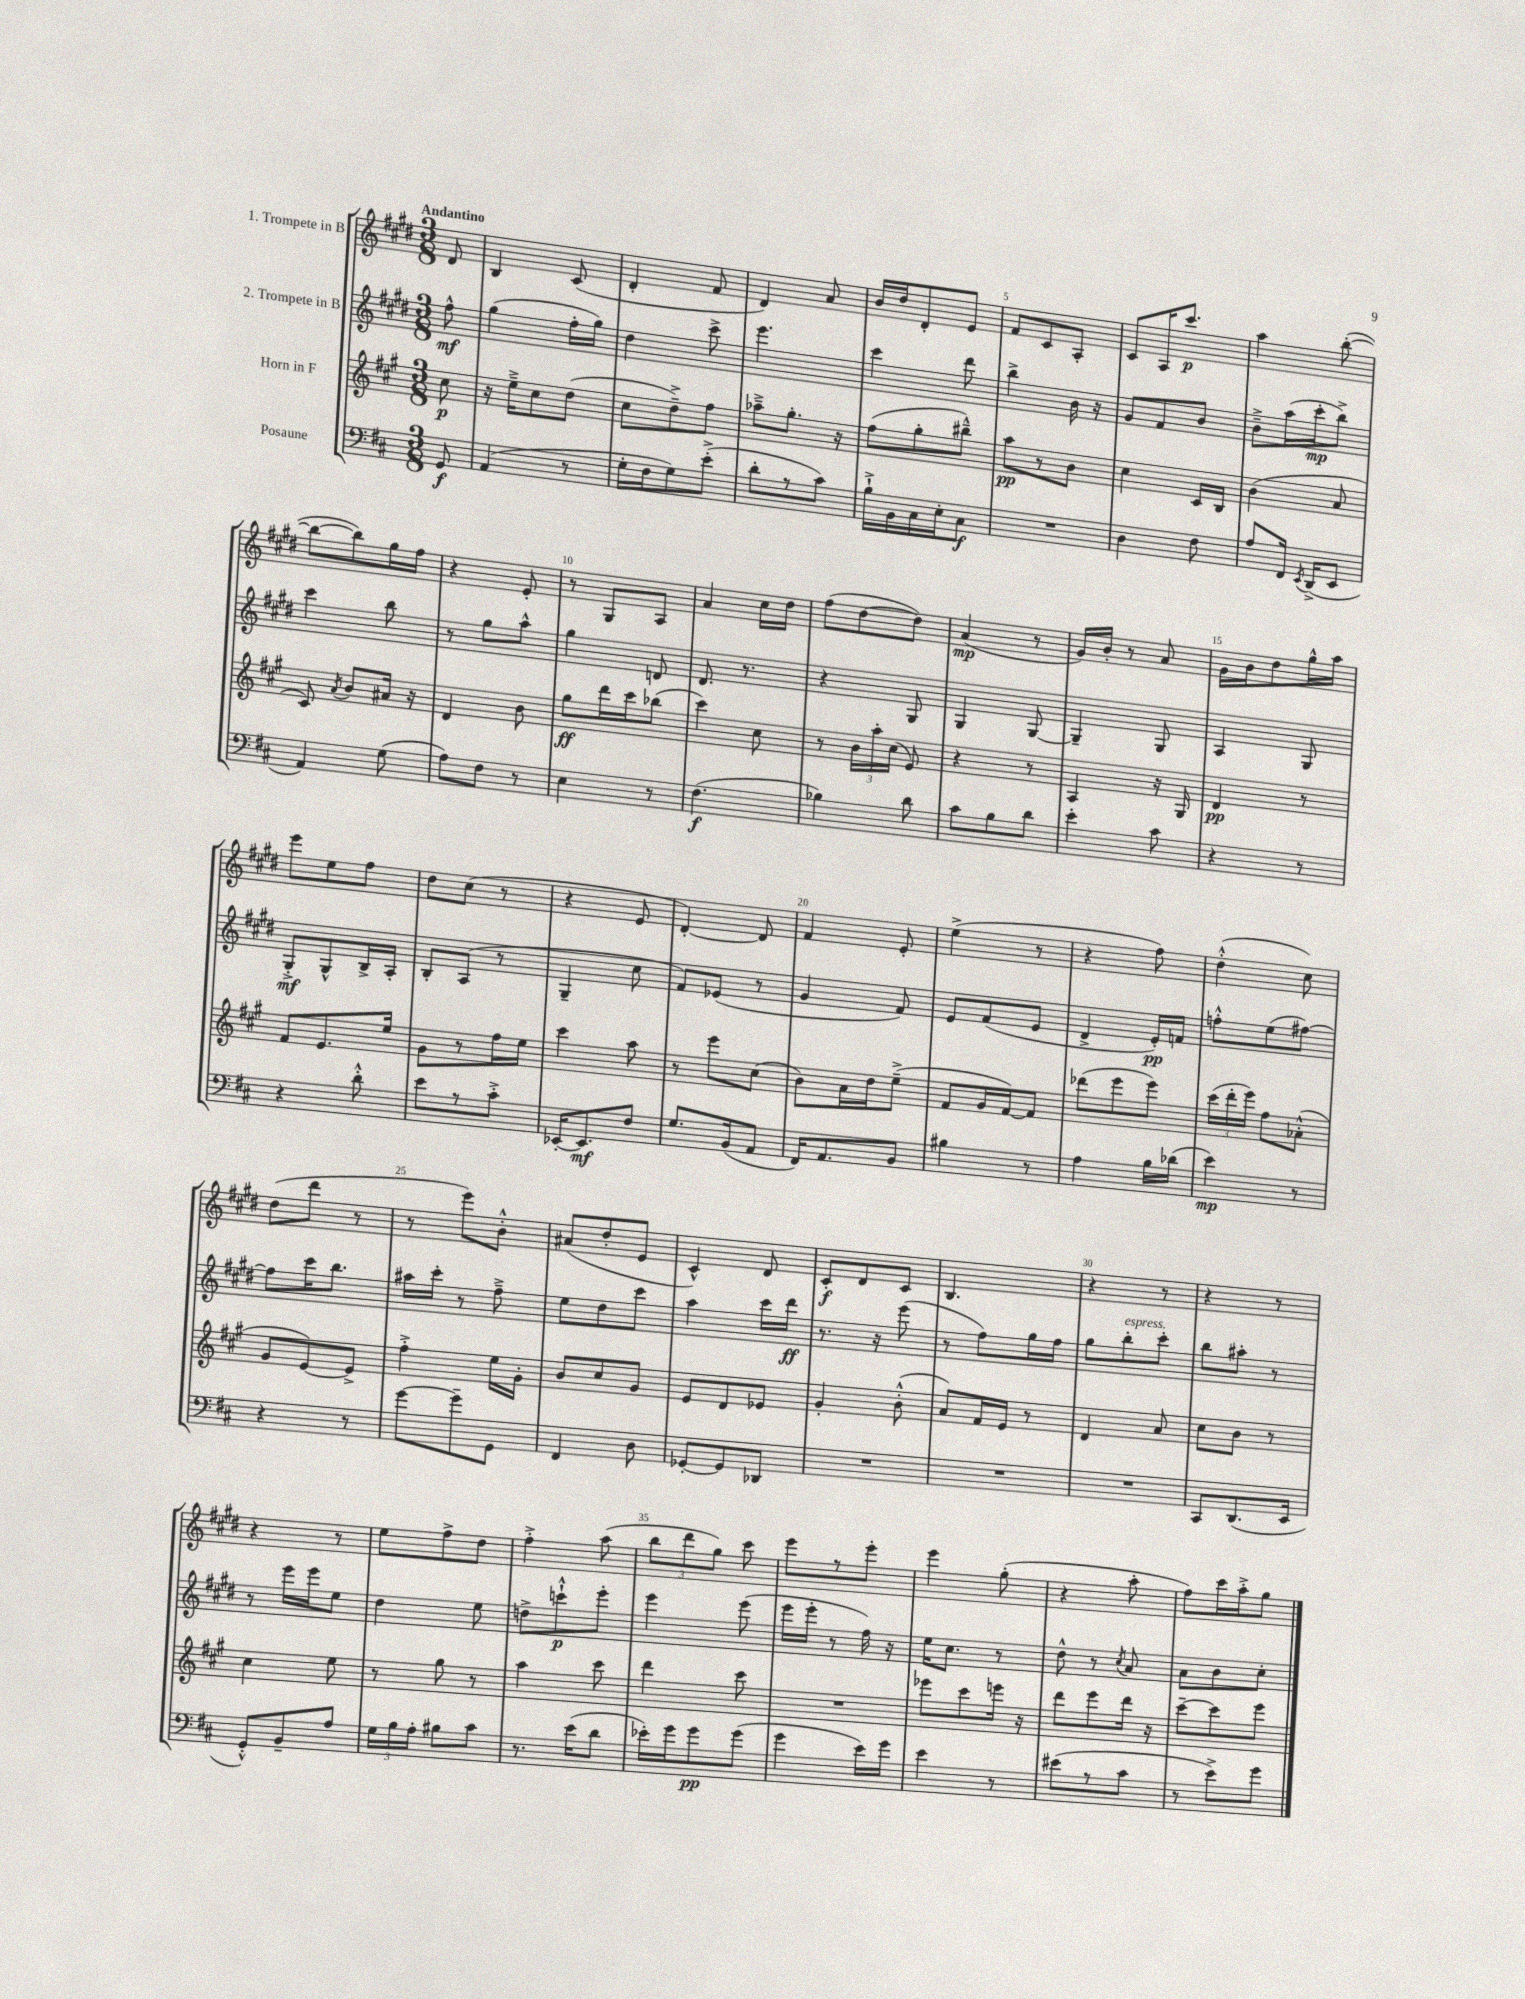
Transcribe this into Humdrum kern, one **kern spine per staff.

**kern	**kern	**kern	**kern
*staff4	*staff3	*staff2	*staff1
*clefF4	*clefG2	*clefG2	*clefG2
*k[f#c#]	*k[f#c#g#]	*k[f#c#g#d#]	*k[f#c#g#d#]
*M3/8	*M3/8	*M3/8	*M3/8
8GG	8cc#	8ff#^^	8d#
=	=	=	=
(4AA	16r	(4gg#	4B
.	16ee~^	.	.
.	8cc#	.	.
8r	(8dd	16ff#'	(8c#
.	.	16gg#)	.
=	=	=	=
16G'	8cc#	4dd#	4d#'
16F#	.	.	.
8G)	8dd~^)	.	.
(8e'^	8ff#	8ccc#^	8f#
=	=	=	=
8d'	8aa-~^	4.eee	4d#)
8r	8.gg#'	.	.
8c#)	.	.	8a
.	16r	.	.
=	=	=	=
16B`^	(8ff#	4ccc#	16b
16BB	.	.	16dd#
16C#	8gg#'	.	8d#'
16E'	.	.	.
8C#	8bb#~^^)	8ddd#	8e
=	=	=	=
4.r	8aa	4bb^	8f#
.	8r	.	8c#
.	8b	16b	8A'
.	.	16r	.
=	=	=	=
4D	4cc#	8g#	8c#
.	.	8f#	16A
.	.	.	8.ccc#
8F#	16c#	8b	.
.	16B	.	.
=	=	=	=
8A	(4b	8b~^	4aa
16FF#	.	(16aa	.
8qEE	.	.	.
(16DD^	.	16ccc#'	.
8EE	8a	8bb^)	([8bb'
=	=	=	=
4AA)	8c#)	4ccc#	8bb_
.	8qa	.	.
.	8b	.	8bb])
(8G	16a#	8bb	16gg#
.	16r	.	16ff#
=	=	=	=
8A)	4d	8r	4r
8F#	.	8gg#	.
8r	8b	8aa^^	8e'
=	=	=	=
4E	8gg#	4gg#	8r
.	16ddd	.	8G#
.	16ccc#	.	.
8r	(8bb-	8d	8A
=	=	=	=
(4.F#	4ccc#)	8.d#	4a
.	.	8.r	.
.	8cc#	.	16cc#
.	.	.	16dd#
=	=	=	=
4B-)	8r	4r	(8ff#
.	24b	.	[8dd#
.	24aa'	.	.
.	(24cc#	.	.
8d	8e)	8G#	8dd#])
=	=	=	=
8c#	4r	4G#	(4a
8B	.	.	.
8d	8r	[8G#	8r
=	=	=	=
4e'	4A	4G#~]	16g#)
.	.	.	16b'
.	.	.	8r
8c#	16r	8G#	8a
.	16G#	.	.
=	=	=	=
4r	4d	4A	16g#
.	.	.	16b
.	.	.	8dd#
8r	8r	8G#	16gg#^^
.	.	.	16aa
=	=	=	=
4r	8f#	8G#'^	8eee
.	8.e	8G#^^	8ee
8d'^^	.	16B^	8ff#
.	16ee	16A'	.
=	=	=	=
8e	8g#	8B'	8dd#
8r	8r	(8A	(8cc#
8c#'^	16ff#	8r	8r
.	16ee	.	.
=	=	=	=
[16EE-'	4ccc#	4G#~	4r
8.EE-]	.	.	.
8F#	8aa	8cc#	8e
=	=	=	=
8.G	8r	8f#)	[4d#')
.	8eee	(8e-	.
(16BB	.	.	.
8AA	(8cc#	8r	8d#]
=	=	=	=
16FF#)	8b)	4g#	4f#
8.AA	.	.	.
.	16a	.	.
.	16dd	.	.
8BB	(8ee~^	8f#)	8e'
=	=	=	=
4B#	8f#	8e	(4ee^
.	16g#	(8f#	.
.	[16f#)	.	.
8r	8f#]	8e	8r
=	=	=	=
4A	(8ddd-	4d#^	4r
.	8eee	.	.
16B	8eee)	16e')	8ff#)
(16d-	.	16f	.
=	=	=	=
4e)	(24ccc#	8ff'^^	(4dd#'^^
.	24ddd'	.	.
.	24eee)	.	.
.	8ff#	(8ee	.
8r	(8a-'^^	[8ff#)	8cc#)
=	=	=	=
4r	8g#	8ff#]	(8dd#
.	[8e)	16ccc#	8ddd#
.	.	8.bb	.
8r	8e^]	.	8r
=	=	=	=
[8g	4ff#'^	16aa#	8r
.	.	16ccc#'	.
8g~]	.	8r	8eee)
8GG	16ee	8ff#~^	8b'^^
.	16g#'	.	.
=	=	=	=
4FF#	8b	8ee	(8a#
.	8cc#	8dd#	8dd#'
8D	8g#	8ccc#	8e
=	=	=	=
[8GG-'	8e	4aa	4c#^^)
8GG-]	8d	.	.
8DD-	8e-	16ccc#	8d#
.	.	16ddd#	.
=	=	=	=
4.r	4g#'	8.r	8c#'
.	.	.	8d#
.	.	16r	.
.	(8b'^^	(8eee	8c#
=	=	=	=
4.r	8a)	8r	4.B
.	16f#	8ff#)	.
.	16e	.	.
.	8r	16gg#	.
.	.	16ff#	.
=	=	=	=
4.r	4d	8gg#	4r
.	.	8bb'	.
.	8a	8ccc#'	8r
=	=	=	=
8CC#	8cc#	8bb	4r
(8.DD	8b	8aa#'	.
.	8r	8r	8r
16EE	.	.	.
=	=	=	=
8GG'^^)	4cc#	8r	4r
8BB~	.	16eee	.
.	.	16eee	.
8A	8ee	8ee	8r
=	=	=	=
24G	8r	4dd#	8ee
24B	.	.	.
24A'	.	.	.
8B#	8gg#	.	8ff#^
8c#	8r	8ee	8dd#
=	=	=	=
8.r	4aa	8dd^	4ff#'^
.	.	8ccc`^^	.
(16e	.	.	.
8d	8ccc#	8eee'	(8aa
=	=	=	=
16e-')	4ddd	4eee	12bb
16g	.	.	.
.	.	.	12ddd#
8g	.	.	.
.	.	.	12gg#)
(8g	8ccc#	(8eee	8ccc#
=	=	=	=
4g	4.r	16eee	8eee
.	.	16eee'	.
.	.	8r	8r
16e)	.	16ff#)	8eee'
16g	.	16r	.
=	=	=	=
4e	8eee-	16ee	4eee
.	.	8.cc#	.
.	8ccc#	.	.
8r	16eee	8r	(8gg#'
.	16r	.	.
=	=	=	=
(8e#	8ddd	8dd#^^	4r
8r	8eee	8r	.
.	.	8qcc#	.
8c#	16ddd	8a	8aa'
.	16r	.	.
=	=	=	=
8r	[8ccc#~	8a	8ff#)
8e^)	8ccc#]	8b	16ccc#
.	.	.	16aa'^
8g	8eee	8cc#'	8gg#
==	==	==	==
*-	*-	*-	*-
